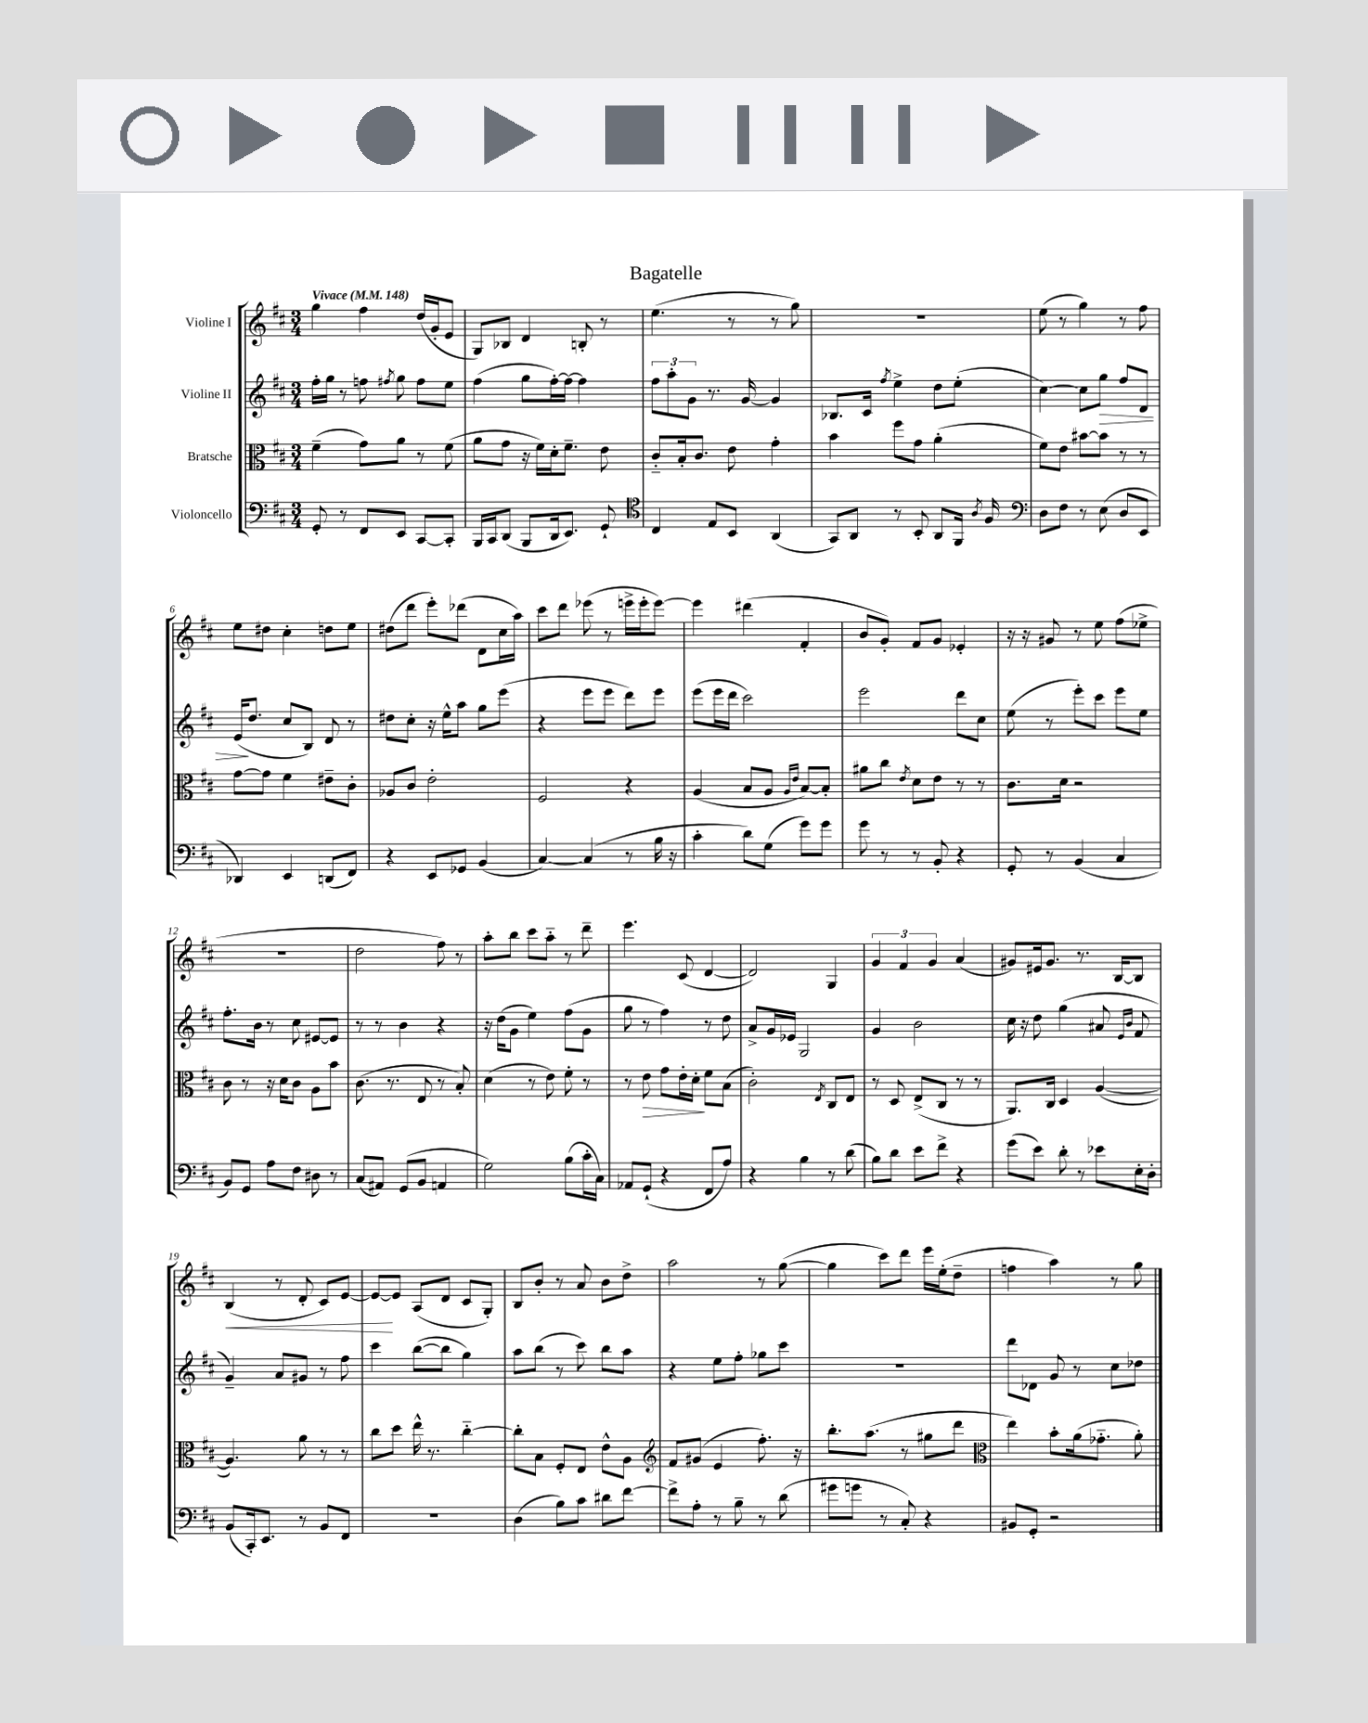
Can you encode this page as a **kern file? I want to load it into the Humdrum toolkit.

**kern	**kern	**kern	**kern
*staff4	*staff3	*staff2	*staff1
*clefF4	*clefC3	*clefG2	*clefG2
*k[f#c#]	*k[f#c#]	*k[f#c#]	*k[f#c#]
*M3/4	*M3/4	*M3/4	*M3/4
*MM148	*MM148	*MM148	*MM148
8GG'	(4f#~	16ff#'	4gg
.	.	16gg	.
8r	.	8r	.
8FF#	8g)	8ff	4ff#
.	.	8qff#	.
8EE	8a	8gg	.
[8CC#	8r	8ff#	(16dd
.	.	.	16g'
8CC#']	(8f#	8ee	8e
=	=	=	=
16BBB	8a	(4ff#	8G)
16CC#	.	.	.
(8DD	8g	.	8B-
8BBB	16r	8gg	4d
.	16f#)	.	.
16DD	16d'	[16ff#')	.
8.EE)	8.f#~	16ff#_	.
.	.	4ff#]	8B'
8GG`	8e	.	8r
=	=	=	=
*clefC4	*	*	*
4C#	8c#'~	12ff#	(4.ee
.	.	12aa'	.
.	16B'	.	.
.	.	12g	.
.	8.c#	.	.
8E	.	8.r	.
8BB	8e	.	8r
.	.	[16g	.
(4AA	4g'	4g]	8r
.	.	.	8gg)
=	=	=	=
8GG)	4b	8.B-	2.r
8AA	.	.	.
.	.	16c#	.
.	.	8qff#	.
8r	8ff#	4ee^	.
8BB'	8g	.	.
8AA	(4a'	8dd	.
16FF#	.	(8ee'	.
8qA	.	.	.
16F#	.	.	.
=	=	=	=
*clefF4	*	*	*
8D	8f#)	[4cc#)	(8ee
8F#	8e	.	8r
8r	[8b#	8cc#]	4gg)
(8E	8b#]	8gg	.
8D	8r	8ff#	8r
8EE	8r	8d	8ff#
=	=	=	=
4DD-)	[8g	(16e	8ee
.	.	8.dd	.
.	8g]	.	8dd#
4EE	4f#	8cc#	4cc#'
.	.	8B)	.
(8DD	8e#~	8d	8dd
8FF#)	8c#'	8r	8ee
=	=	=	=
4r	8A-	8dd#	(8dd#
.	8c#	8cc#'	8ddd
8EE	2e'	16r	8eee')
.	.	16ee^^	.
8GG-	.	8aa	(8ddd-
(4BB	.	8gg	8d
.	.	(8eee	16cc#
.	.	.	16aa)
=	=	=	=
[4C#)	2F#	4r	8ccc#
.	.	.	8ddd
(4C#]	.	8eee	(8eee-
.	.	8eee	8r
8r	4r	8ddd)	16eee^
.	.	.	16eee'
16B	.	8eee	[8eee)
16r	.	.	.
=	=	=	=
4c#'	(4A	(8eee	4eee]
.	.	16eee	.
.	.	16ddd	.
8d)	8B	2ccc#)	(4ddd#
(8G	8A	.	.
.	16qqA	.	.
.	16qqe	.	.
8g)	[8B)	.	4f#'
8g	8B']	.	.
=	=	=	=
8g	8a#	2eee	8b
8r	8cc#	.	8g')
.	8qe	.	.
8r	8d	.	8f#
8BB'	8e	.	8g
4r	8r	8ddd	4e-'
.	8r	8cc#	.
=	=	=	=
8GG'	8.c#	(8ee	16r
.	.	.	16r
8r	.	8r	8g#
.	16d	.	.
(4BB	2r	8eee')	8r
.	.	8ccc#	8ee
4C#	.	8eee	(8ff#
.	.	8ee	8ee-^
=	=	=	=
8BB)	8c#	8.ff#'	2.r
8GG	8r	.	.
.	.	16b	.
8A	16r	8r	.
.	16d	.	.
8F#	8c#	8cc#	.
8D#	8A	[8e#	.
8r	8b	8e#]	.
=	=	=	=
(8C#	(8.c#	8r	2dd
8AA#)	.	8r	.
.	8.r	.	.
(8GG	.	4b	.
8BB	8E	.	.
4AA	8r	4r	8ff#)
.	8B')	.	8r
=	=	=	=
2G)	(4d	16r	8aa'
.	.	(16dd	.
.	.	8g	8bb
.	8r	4ee)	8ccc#
.	8e)	.	8aa'~
(8B	8f#'	(8ff#	8r
16c#'	8r	8g	8ddd~
16C#)	.	.	.
=	=	=	=
8AA-	8r	8gg	4.eee
(8GG`	8e	8r	.
4r	8g	4ff#)	.
.	16e'	.	(8c#
.	16d'	.	.
8FF#	8f#	8r	[4d
8A)	(8B	8dd	.
=	=	=	=
4r	2c#')	8a^	2d])
.	.	16g	.
.	.	16e-	.
4B	.	2G	.
.	8qE	.	.
8r	8C#	.	4G
(8d	8E	.	.
=	=	=	=
8B)	8r	4g	6g
8d	8D	.	.
.	.	.	6f#
8e	(8E^	2b	.
.	.	.	6g
8f#^	8C#	.	.
4r	8r	.	(4a
.	8r	.	.
=	=	=	=
(8g	8.AA)	16cc#	8g#)
.	.	16r	.
8e)	.	8dd	16e#
.	16C#	.	8.g#
8d'	4D	(4gg	.
8r	.	.	8.r
8e-	([4A	8a#	.
.	.	.	[16B
.	.	16qqe	.
.	.	16qqb	.
16E'	.	8f#	8B]
16D'	.	.	.
=	=	=	=
(8BB	4.A])	4g~)	(4B
16CC#')	.	.	.
8.EE	.	.	.
.	.	8a	8r
8r	8a	8g#	8d'
8BB	8r	8r	8c#)
8FF#	8r	8ff#	[8e
=	=	=	=
2.r	8cc#	4ccc#	8e_
.	8dd	.	8e]
.	16ee^^	([8bb	(8A
.	8.r	.	.
.	.	8bb]	8d
.	[4cc#'~	4gg)	8c#
.	.	.	8G')
=	=	=	=
(4D	8cc#']	8aa	8B
.	8B	(8bb	8b'
8B)	8F#'	8r	8r
8c#	8E	8ccc#)	8a
8d#	8e^^	8bb	8b
[8f#	8A	8aa	8dd^
=	=	=	=
*	*clefG2	*	*
8f#^]	8f#	4r	2aa
8A'	(8g#	.	.
8r	4e	8ee	.
8B~	.	8ff#'	.
8r	8.ff#')	8gg-	8r
(8d	.	8ccc#	([8gg
.	16r	.	.
=	=	=	=
8g#	8.bb'	2.r	4gg]
8g	.	.	.
.	(8.aa	.	.
8r	.	.	8ccc#)
8C#')	8r	.	8ddd
4r	8gg#	.	16eee
.	.	.	(16ee'
.	8ddd	.	8dd~
=	=	=	=
*	*clefC3	*	*
8BB#	4ee)	8ddd	4ff
8GG'	.	8d-	.
2r	8b'	8g	4aa)
.	(16a	8r	.
.	8.g-'~	.	.
.	.	8cc#	8r
.	8a')	8dd-	8gg
==	==	==	==
*-	*-	*-	*-
